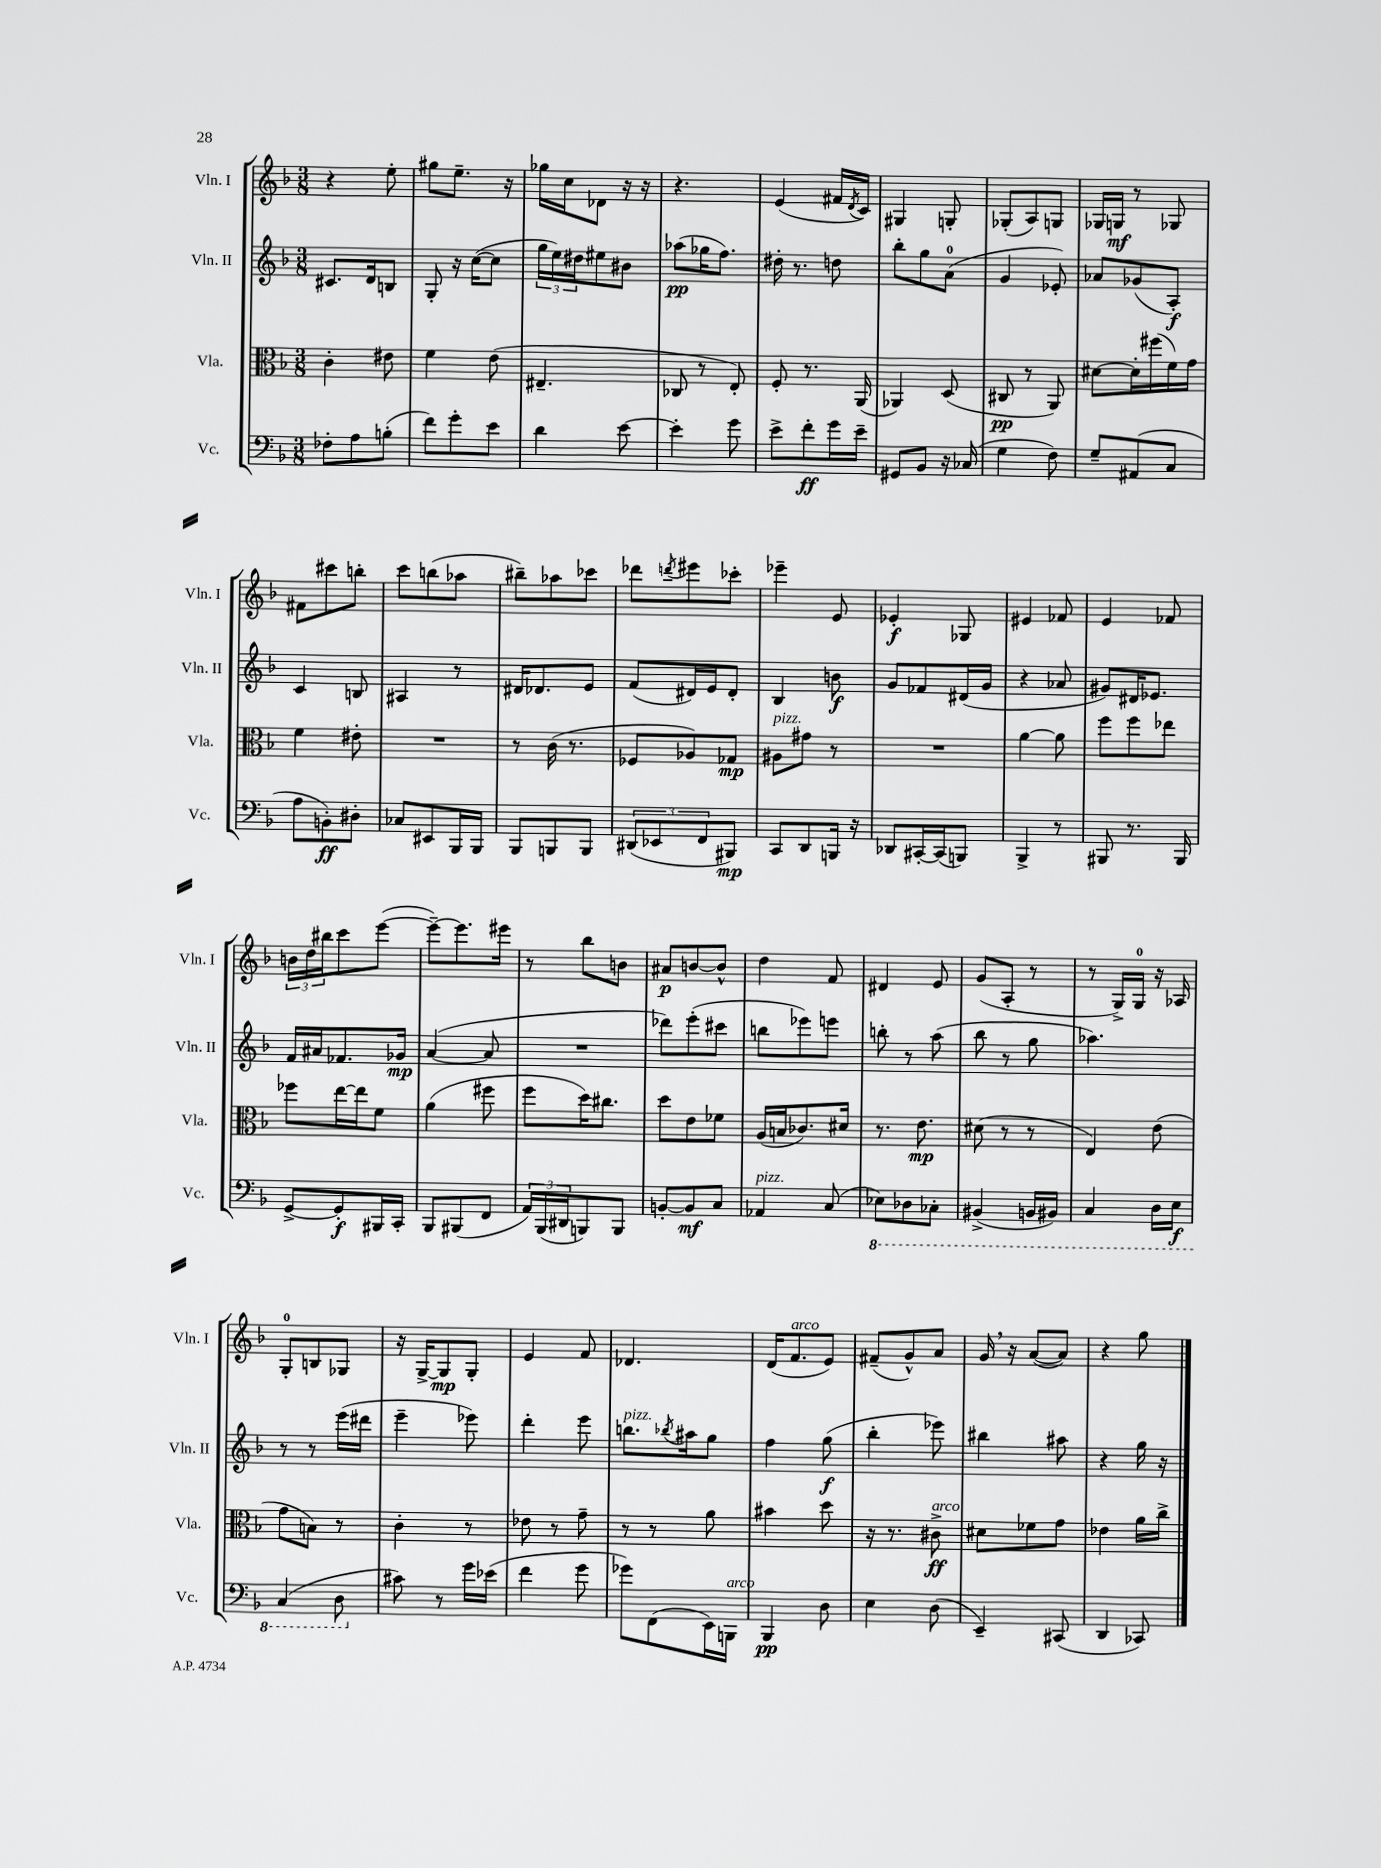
<<
\new StaffGroup <<
\new Staff = "s0" \with { instrumentName = "Vln. I" shortInstrumentName = "Vln. I" } {
    \clef treble \key f \major \numericTimeSignature \time 3/8
    r4 e''8-. |
    gis''8 e''8.-- r16 |
    ges''16 c''16 des'8 r16 r16 |
    r4. |
    e'4( fis'16 \acciaccatura { d'8 } c'16) |
    gis4 g8-. |
    ges8-.( a8) g8 |
    ges16 g16\mf r8 ges8 |
    fis'8 cis'''8 b''8-. |
    c'''8 b''8( aes''8 |
    bis''8--) aes''8 ces'''8 |
    des'''8 \acciaccatura { d'''8 } eis'''8 ces'''8-. |
    ees'''4-- e'8 |
    ees'4-.\f ges8 |
    eis'4 fes'8 |
    e'4 fes'8 |
    \tuplet 3/2 { b'16 d''16 bis''16 } c'''8 e'''8~( |
    e'''8~--) e'''8. eis'''16 |
    r8 bes''8 b'8 |
    ais'8\p b'8~ b'8-^ |
    d''4 f'8 |
    dis'4 e'8 |
    g'8( a8-. r8 |
    r8 g16->) g16-0 r16 aes16 |
    g8-0-. b8 ges8 |
    r16 g16~-> g8\mp g8-. |
    e'4 f'8 |
    des'4. |
    d'16( f'8.^\markup { \italic "arco" } e'8) |
    fis'8--( g'8-^) a'8 |
    g'16 \breathe r16 a'8~( a'8) |
    r4 g''8 \bar "|." |
}
\new Staff = "s1" \with { instrumentName = "Vln. II" shortInstrumentName = "Vln. II" } {
    \clef treble \key f \major \numericTimeSignature \time 3/8
    cis'8. d'16 b8 |
    g8-. r16 c''16~( c''8 |
    \tuplet 3/2 { g''16 e''16) dis''16 } eis''8 bis'8 |
    aes''8\pp( ges''16 f''8.) |
    dis''16-. r8. d''8 |
    bes''8-. g''8 a'8-0( |
    g'4 ees'8-.) |
    aes'8 ges'8( a8-.\f) |
    c'4 b8 |
    ais4 r8 |
    dis'16 des'8. e'8 |
    f'8( dis'16) e'16 dis'8-. |
    bes4 b'8\f |
    g'8 fes'8 dis'16( g'16 |
    r4 aes'8 |
    gis'8) dis'16 ees'8. |
    f'16 ais'16 fes'8. ges'16\mp |
    a'4~( a'8 |
    R4. |
    des'''8) e'''8-.( cis'''8 |
    b''8 ees'''8) e'''8 |
    b''8-. r8 a''8( |
    bes''8 r8 g''8 |
    aes''4.) |
    r8 r8 e'''16( dis'''16 |
    e'''4-- ees'''8) |
    d'''4-. e'''8 |
    b''8.^\markup { \italic "pizz." } \acciaccatura { bes''8 } ais''16 g''8 |
    f''4 g''8\f( |
    bes''4-. ees'''8) |
    bis''4 ais''8 |
    r4 g''16 r16 \bar "|." |
}
\new Staff = "s2" \with { instrumentName = "Vla." shortInstrumentName = "Vla." } {
    \clef alto \key f \major \numericTimeSignature \time 3/8
    c'4-. eis'8 |
    f'4 e'8( |
    eis4.-- |
    ces8 r8 e8-.) |
    f8-. r8. a,16( |
    aes,4) d8( |
    cis8\pp r8 a,8) |
    dis'8~ dis'16-. fis''16( f'16) g'16 |
    f'4 eis'8-. |
    R4. |
    r8 c'16( r8. |
    fes8 aes8) ges8\mp |
    ais8^\markup { \italic "pizz." } gis'8 r8 |
    R4. |
    a'4~ a'8 |
    f''8 f''8 ees''8 |
    fes''8 e''16~ e''16 f'8 |
    a'4( fis''8 |
    f''8 d''16) cis''8. |
    d''8 e'8 fes'8 |
    a16( b16 ces'8.) dis'16 |
    r8. e'8.\mp |
    dis'8( r8 r8 |
    e4) e'8( |
    g'8 b8) r8 |
    c'4-. r8 |
    ees'8 r8 g'8-- |
    r8 r8 a'8 |
    bis'4 d''8 |
    r16 r8. cis'8->\ff^\markup { \italic "arco" } |
    dis'8 fes'8 g'8 |
    ees'4 a'16 c''16-> \bar "|." |
}
\new Staff = "s3" \with { instrumentName = "Vc." shortInstrumentName = "Vc." } {
    \clef bass \key f \major \numericTimeSignature \time 3/8
    fes8-. a8 b8-.( |
    f'8) g'8-. e'8 |
    d'4 e'8~ |
    e'4-. g'8 |
    e'8-> f'8-.\ff g'16 e'16-- |
    gis,8 bes,8 r16 ces16( |
    g4 f8) |
    g8-- ais,8( c8 |
    a8 b,8-.\ff) dis8-. |
    ces8 eis,8 bes,,16 bes,,16 |
    bes,,8 b,,8 b,,8 |
    \tuplet 3/2 { dis,8( ees,8 f,8 } bis,,8\mp) |
    c,8 d,8 b,,16 r16 |
    des,8 cis,16~-. cis,16( b,,8) |
    bes,,4-> r8 |
    bis,,8 r8. bis,,16 |
    g,8~-> g,8-.\f bis,,16 c,16-. |
    bes,,8 bis,,8( f,8 |
    \tuplet 3/2 { a,16) bes,,16( dis,16 } b,,8) b,,8 |
    b,8~-. b,8\mf c8 |
    aes,4^\markup { \italic "pizz." } c8( |
    \ottava #-1 ees,8) des,8 ces,8-. |
    bis,,4->( b,,16 bis,,16) |
    c,4 d,16 e,16\f |
    c,4( d,8 \ottava #0 |
    cis'8) r8 g'16 ees'16( |
    f'4 g'8 |
    ges'8) f,8( e,16) b,,16^\markup { \italic "arco" } |
    bes,,4\pp d8 |
    e4 d8( |
    e,4--) cis,8( |
    d,4 ces,8) \bar "|." |
}
>>
>>
\layout { \context { \Score \remove "Bar_number_engraver" } }
